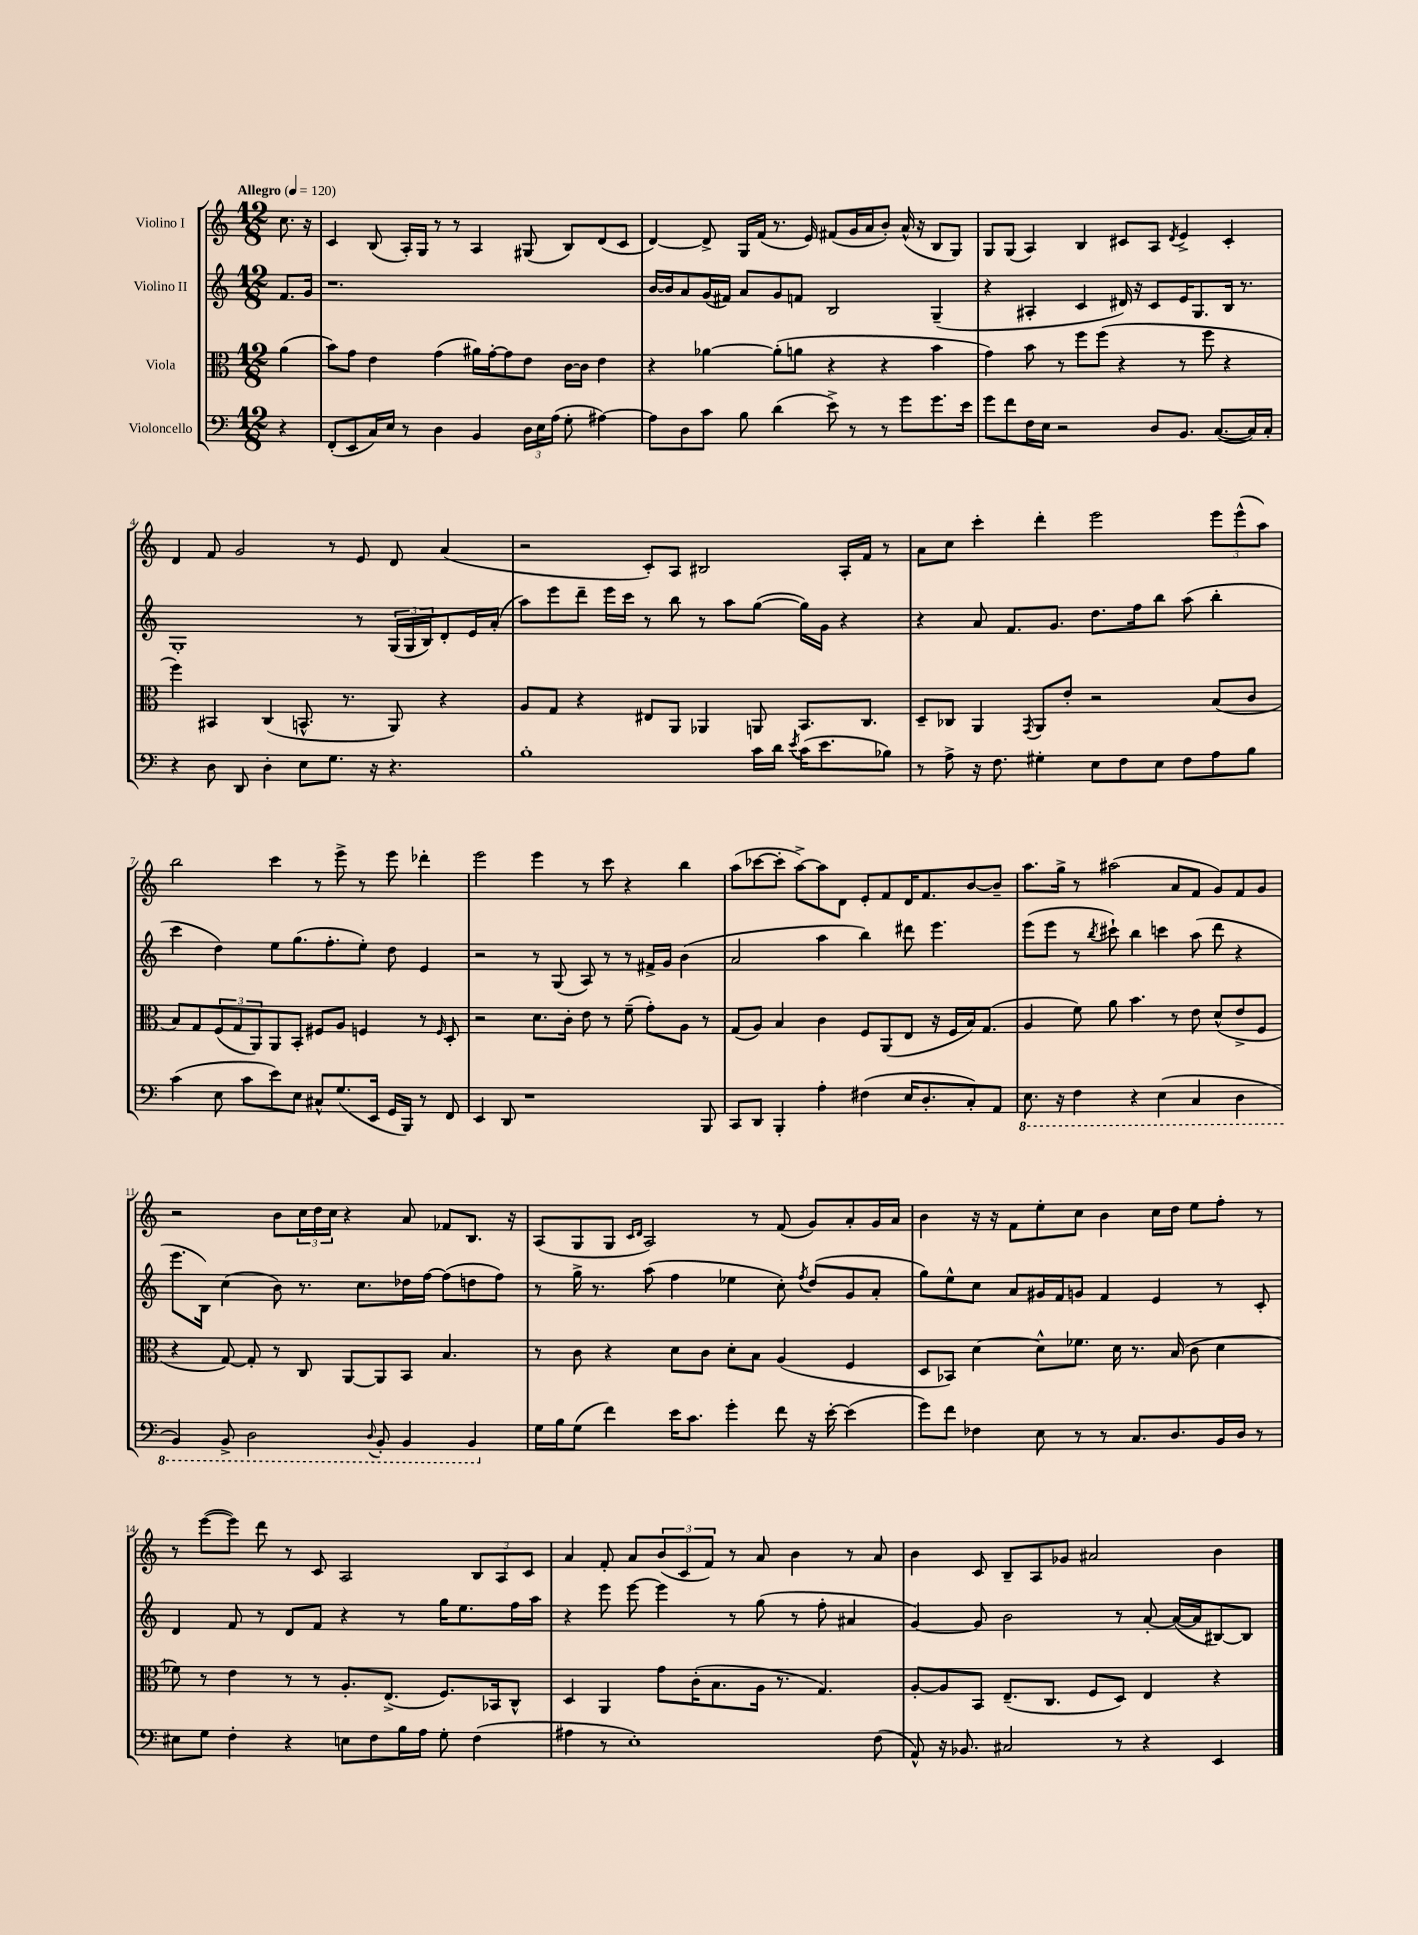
<<
\new StaffGroup <<
\new Staff = "s0" \with { instrumentName = "Violino I" } {
    \clef treble \key c \major \numericTimeSignature \time 12/8 \partial 4 \tempo "Allegro" 4 = 120
    c''8. r16 |
    c'4 b8( a16-.) g16 r8 r8 a4 gis8( b8) d'8( c'8 |
    d'4~) d'8-> g16 f'16( r8. e'16) fis'8( g'16 a'16 b'8-.) a'16-^( r16 b8 g8) |
    g8 g8( a4) b4 cis'8 a8 \acciaccatura { d'8 } e'4-> cis'4-. |
    d'4 f'8 g'2 r8 e'8 d'8 a'4( |
    r2 c'8-.) a8 bis2 a16-. f'16 r8 |
    a'8 c''8 c'''4-. d'''4-. e'''2 \tuplet 3/2 { e'''8 e'''8-^( a''8) } |
    b''2 c'''4 r8 e'''8-> r8 e'''8 des'''4-. |
    e'''2 e'''4 r8 c'''8 r4 b''4 |
    a''8( ces'''8~ ces'''8-. a''8~->) a''8 d'8 e'8-. f'8 d'16 f'8. b'8~ b'8-- |
    a''8. g''16-> r8 ais''2( a'8 f'8 g'8) f'8 g'8 |
    r2 b'8 \tuplet 3/2 { c''16 d''16 c''16 } r4 a'8 fes'8 b8. r16 |
    a8( g8 g8 \grace { c'16 d'16 } a2) r8 f'8( g'8) a'8-. g'16 a'16 |
    b'4 r16 r16 f'8 e''8-. c''8 b'4 c''16 d''16 e''8 f''8-. r8 |
    r8 e'''8~( e'''8) d'''8 r8 c'8 a2 \tuplet 3/2 { b8 a8 c'8 } |
    a'4 f'8-. a'8 \tuplet 3/2 { b'8( c'8 f'8) } r8 a'8 b'4 r8 a'8 |
    b'4 c'8 b8-- a8 ges'8 ais'2 b'4 \bar "|." |
}
\new Staff = "s1" \with { instrumentName = "Violino II" } {
    \clef treble \key c \major \numericTimeSignature \time 12/8 \partial 4
    f'8. g'16 |
    r1. |
    b'16~ b'16 a'8 g'16( fis'16) a'8 g'8 f'8 b2 g4--( |
    r4 ais4-. c'4 dis'16) r16 c'8 e'16 g8. b16 r8. |
    g1-. r8 \tuplet 3/2 { g16( g16 b16) } d'8-. e'16 a'16-.( |
    a''8) e'''8 d'''8-- e'''16 c'''16 r8 b''8 r8 a''8 g''8~( g''16) g'16 r4 |
    r4 a'8 f'8. g'8. d''8. f''16 b''8 a''8( b''4-. |
    c'''4 d''4) e''8 g''8.( f''8.-. e''8-.) d''8 e'4 |
    r2 r8 g8( a8) r8 r8 fis'16-> g'16 b'4( |
    a'2 a''4 b''4) dis'''8 e'''4. |
    e'''8( e'''8 r8 \acciaccatura { b''8 } cis'''8-!) b''4 c'''4 a''8( d'''8 r4 |
    e'''8. b16) c''4( b'8) r8. c''8. des''16 f''16~ f''8( d''8 f''8) |
    r8 g''16-> r8. a''8( f''4 ees''4 c''8-.) \acciaccatura { f''8 } d''8( g'8 a'8-. |
    g''8) e''8-^ c''8 a'8 gis'16 f'16 g'8 f'4 e'4 r8 c'8-. |
    d'4 f'8 r8 d'8 f'8 r4 r8 g''16 e''8. f''16 a''16 |
    r4 e'''8 e'''8~ e'''4 r8 g''8( r8 f''8-. ais'4 |
    g'4~) g'8 b'2 r8 a'8~-. a'16~( a'16 bis8~) bis8 \bar "|." |
}
\new Staff = "s2" \with { instrumentName = "Viola" } {
    \clef alto \key c \major \numericTimeSignature \time 12/8 \partial 4
    a'4( |
    b'8) g'8 e'4 g'4( ais'16) g'16~-. g'8 e'8 c'16~ c'16 e'4 |
    r4 aes'4~ aes'8-.( a'8 r4 r4 b'4 |
    g'4) b'8 r8 f''8 f''8( r4 r8 f''8 r4 |
    f''4) bis,4 c4( b,8.-^ r8. a,8) r4 |
    a8 g8 r4 eis8 a,8 aes,4 a,8 b,8. c8. |
    d8-- ces8 a,4 \acciaccatura { g,8 } a,8 e'8-. r2 b8( c'8 |
    b8) g8 \tuplet 3/2 { f8( g8 a,8) } a,8 b,8-. fis8 a8 f4 r8 \grace { f16 } d8-. |
    r2 d'8. c'16-. e'8 r8 f'8--( g'8-.) a8 r8 |
    g8( a8) b4 c'4 f8 a,8( e8 r16 f16 b16) g8.( |
    a4 f'8) a'8 b'4. r8 e'8 d'8-^( e'8-> f8 |
    r4 g8~) g8-. r8 c8 a,8~ a,8 b,8 b4. |
    r8 c'8 r4 d'8 c'8 d'8-. b8 a4( f4 |
    d8 bes,8) d'4~ d'8-^ fes'8. d'16 r8. b16( c'8 d'4 |
    fes'8) r8 e'4 r8 r8 a8.-. e8.->( f8.) bes,16 c8-^ |
    d4 a,4 g'8 c'16-.( b8. a16 r8. g4.) |
    a8~-. a8 b,8 e8.--( c8. f8 d8) e4 r4 \bar "|." |
}
\new Staff = "s3" \with { instrumentName = "Violoncello" } {
    \clef bass \key c \major \numericTimeSignature \time 12/8 \partial 4
    r4 |
    f,8-.( e,8 c16) e16 r8 d4 b,4 \tuplet 3/2 { d16 e16 a16( } g8-. ais4~) |
    ais8 d8 c'8 b8 d'4( e'8->) r8 r8 g'8 g'8. e'16 |
    g'8 f'8 f16 e16 r2 d8 b,8. c8.~( c16) c16-. |
    r4 d8 d,8 d4-. e8 g8. r16 r4. |
    b1-. c'16 d'16 \acciaccatura { e'8 } c'16( e'8. bes8) |
    r8 a8-> r16 f8. gis4-. e8 f8 e8 f8 a8 b8 |
    c'4( e8 c'8 e'8) e8 cis8-^ g8.( e,16 g,16 b,,16) r8 f,8 |
    e,4 d,8 r1 b,,8 |
    c,8 d,8 b,,4-. a4-. fis4( e16 d8.-. c8-.) a,8 |
    \ottava #-1 e,8. r16 f,4 r4 e,4( c,4 d,4 |
    b,,4) b,,8-> d,2 \appoggiatura { d,8 } b,,8-. b,,4 b,,4 \ottava #0 |
    g16 b16 g8( f'4) e'16 c'8. g'4-. f'8 r16 e'16~-. e'4( |
    g'8) f'8 fes4 e8 r8 r8 c8. d8. b,16 d16 r8 |
    eis8 g8 f4-. r4 e8 f8 b16 a16 g8-. f4( |
    ais4 r8 e1-.) f8( |
    a,8-^) r16 bes,8. cis2 r8 r4 e,4 \bar "|." |
}
>>
>>
